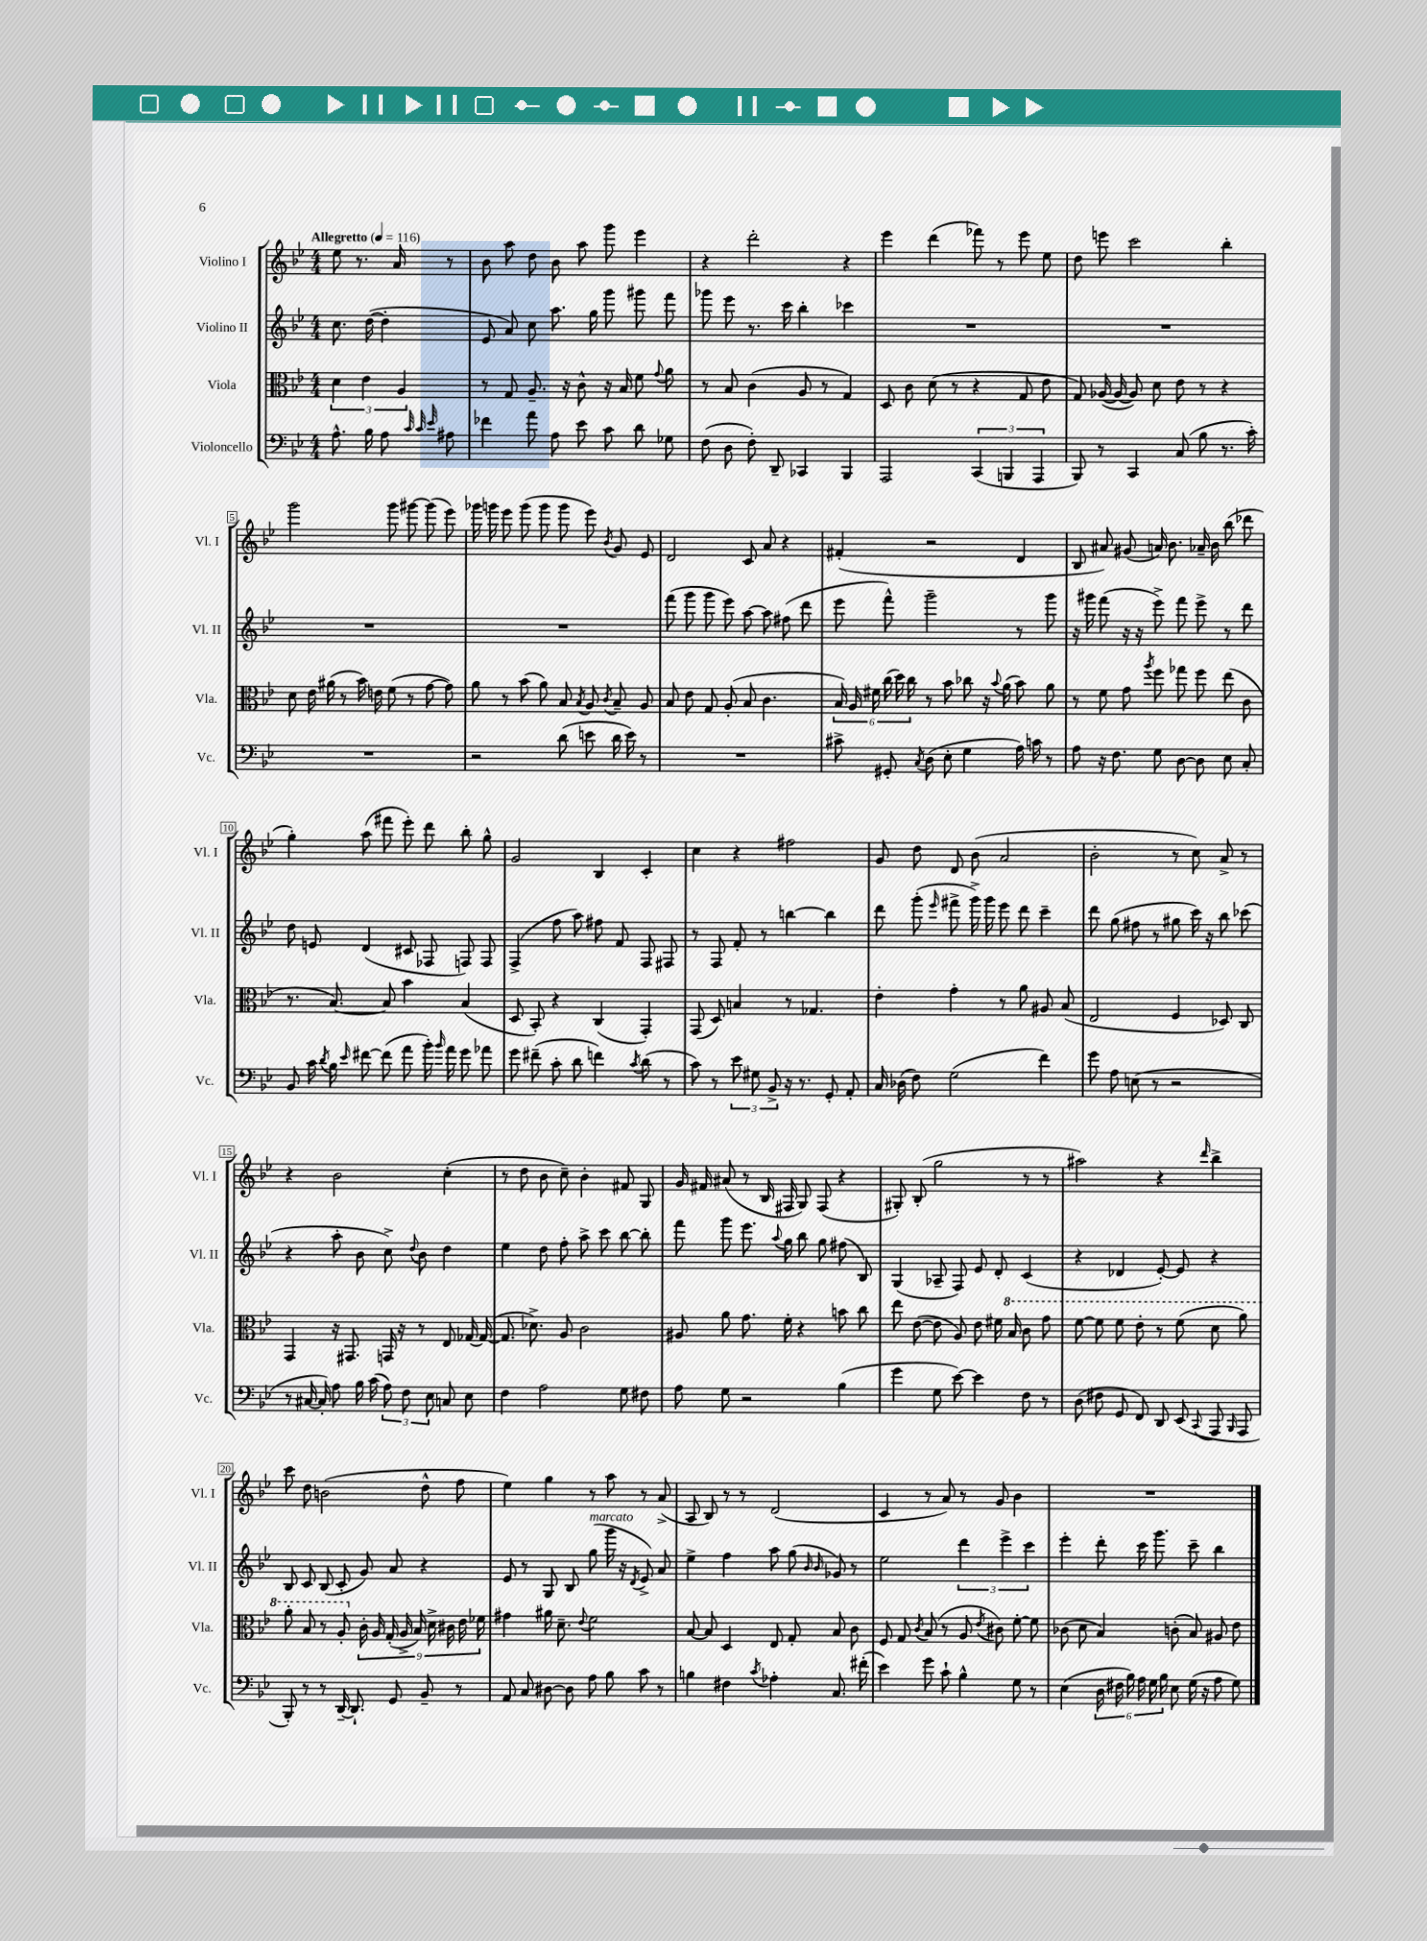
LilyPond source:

<<
\new StaffGroup <<
\new Staff = "s0" \with { instrumentName = "Violino I" shortInstrumentName = "Vl. I" } {
    \clef treble \key bes \major \numericTimeSignature \time 4/4 \partial 2 \tempo "Allegretto" 4 = 116
    \autoBeamOff ees''8 r8. a'16 r8 |
    bes'8 a''8 d''8 bes'8 a''8 g'''8 ees'''4 |
    r4 d'''2-. r4 |
    ees'''4 d'''4( fes'''8) r8 ees'''8 ees''8 |
    d''8 e'''8 c'''2 bes''4-. |
    g'''2 g'''8 gis'''8~ gis'''8( ees'''8) |
    ges'''16 g'''16 ees'''8 g'''8( g'''8 g'''8 ees'''8) \acciaccatura { bes'8 } g'8 ees'8 |
    d'2 c'8 a'8 r4 |
    fis'4-.( r2 d'4 |
    bes8 ais'8) gis'8( a'16) bes'8. aes'16-- bes'16 bes''8( des'''8 |
    g''4-.) a''8( fis'''8 ees'''8-.) d'''8 bes''8-. g''8-^ |
    g'2 bes4 c'4-. |
    c''4 r4 fis''2 |
    g'8 d''8 d'8 bes'8( a'2 |
    bes'2-. r8 c''8) a'8-> r8 |
    r4 bes'2 c''4-.( |
    r8 d''8 bes'8 c''8--) bes'4-. fis'8 g8 |
    g'16 fis'16 ais'8( r8 bes16 fis16 g8) fis8( r4 |
    gis8-.) bes8-.( g''2 r8 r8 |
    ais''2) r4 \grace { d'''16 } bes''4-> |
    c'''8 d''8 b'2( d''8-^ f''8 |
    ees''4) g''4 r8 a''8 r8 a'8->( |
    a8 bes8) r8 r8 d'2( |
    c'4 r8 a'8) r8 g'8 bes'4 |
    R1 \bar "|." |
}
\new Staff = "s1" \with { instrumentName = "Violino II" shortInstrumentName = "Vl. II" } {
    \clef treble \key bes \major \numericTimeSignature \time 4/4 \partial 2
    \autoBeamOff c''8. d''16~( d''4-. |
    ees'8 a'8) c''8 a''8. g''16 g'''8 gis'''8 f'''8 |
    ges'''8 ees'''8 r8. c'''16 bes''4-. ces'''4 |
    R1 |
    R1 |
    R1 |
    R1 |
    f'''8( g'''8 g'''8 ees'''8) a''8~ a''8 fis''8( d'''8 |
    ees'''8 f'''8-^) g'''2-- r8 g'''8 |
    r16 gis'''16 f'''8( r16 r16 ees'''8->) f'''8 ees'''8-> r8 d'''8 |
    d''8 e'8 d'4( cis'8 fes8 f8) f8 |
    f4->( f''8 a''8) fis''8 f'8 f8 fis8 |
    r8 f8 f'8-. r8 b''4~ b''4 |
    d'''8 g'''8-.( \grace { ees'''16 } fis'''8-> g'''16->) g'''16 ees'''8 d'''8 c'''4-- |
    d'''8 g''8( fis''8 r8 gis''8 c'''16) r16 bes''8 ces'''8( |
    r4 a''8-. bes'8 c''8->) \appoggiatura { d''8 } bes'8 d''4 |
    ees''4 d''8 f''8-. a''8-> c'''8 bes''8~ bes''8-. |
    f'''8 g'''8 ees'''8. \appoggiatura { a''8 } g''16 bes''8 g''8 fis''8( bes8) |
    g4( aes8-- f8) ees'8 d'8-. c'4( |
    r4 des'4 ees'8~-.) ees'8 r4 |
    bes8 c'8 bes8( c'8-. g'8) a'8 r4 |
    ees'8 r8 g8 bes8 g''8^\markup { \italic "marcato" }( g'''16 r16 \acciaccatura { d'8 } ees'8->) a'8 |
    ees''4-> f''4 a''8 g''8( \grace { bes'16 bes'16 } ges'8) r8 |
    ees''2 \tuplet 3/2 { d'''4 ees'''4-> c'''4 } |
    ees'''4-. d'''8-. c'''16 g'''8. c'''8-- bes''4 \bar "|." |
}
\new Staff = "s2" \with { instrumentName = "Viola" shortInstrumentName = "Vla." } {
    \clef alto \key bes \major \numericTimeSignature \time 4/4 \partial 2
    \autoBeamOff \tuplet 3/2 { d'4 ees'4 a4 } |
    r8 g8 a8.-- r16 c'8-^ r16 bes16 f'8 \appoggiatura { g'8 } a'8 |
    r8 bes8 c'4( a8 r8 g4) |
    d8 c'8 d'8( r8 r4 g8 ees'8 |
    g8) aes16~( aes16~ aes8) d'8 ees'8 r8 r4 |
    d'8 ees'16 ais'16( r8 bes'16) e'16 f'8( r8 g'8~ g'8) |
    a'8 r8 bes'8( a'8) bes8 \acciaccatura { bes8 } a8 \acciaccatura { c'8 } bes8-- a8 |
    bes8 ees'8 g8 a8-.( bes8 c'4. |
    \tuplet 6/4 { bes16) a16 fis'16 c''16( d''16) c''16 } r8 bes'8 ces''8 r16 \appoggiatura { bes'8 } a'16( bes'8) a'8 |
    r8 f'8 g'8 \acciaccatura { a''8 } f''8 ges''8 f''8 ees''8( c'8 |
    r8. bes8.~) bes8 bes'4 bes4( |
    d8 bes,8-.) r4 c4( g,4-.) |
    g,8( d8) b4 r8 ges4. |
    ees'4-. g'4-. r8 a'8 ais8 bes8( |
    ees2 f4 des8) c8 |
    g,4 r16 gis,8. g,16 r16 r8 ees8 ges16~ ges16~( |
    ges8. des'8.->) a8 c'2 |
    ais8 a'8 g'8. f'16-. r4 b'8 c''8 |
    ees''8 ees'8~( ees'8 a8) ees'8 fis'16 \ottava #1 bes'16 c''8 g''8 |
    f''8~ f''8 f''8 ees''8-. r8 f''8( d''8 a''8) |
    a''8-. bes'8 r8 a'8-. \ottava #0 \tuplet 9/8 { c'16-. a16 g16-.( a16-> bes16) d'16-> cis'16 ees'16 fes'16 } |
    gis'4 ais'16 d'8.-- \appoggiatura { ees'8 } f'2 |
    bes8~ bes8 d4 ees8 g8-. bes8 c'8 |
    f8 g8 \acciaccatura { c'8 } bes8( r8 a8 \acciaccatura { ees'8 } cis'8) f'8~-. f'8 |
    ces'8( d'8 bes4) c'8-.( bes8) ais8 ees'8 \bar "|." |
}
\new Staff = "s3" \with { instrumentName = "Violoncello" shortInstrumentName = "Vc." } {
    \clef bass \key bes \major \numericTimeSignature \time 4/4 \partial 2
    \autoBeamOff a8.-^ bes16 a8 \grace { c'32 c'32 ees'32 } ais8 |
    fes'4 a'8 a8 ees'8 c'8 d'8 ges8 |
    f8( d8 f8-.) d,8-- ces,4 bes,,4 |
    a,,2 \tuplet 3/2 { c,4( b,,4 a,,4 } |
    bes,,8) r8 c,4 c8( bes8 r8. c'16-.) |
    R1 |
    r2 d'8( e'8 d'16 e'16) r8 |
    R1 |
    cis'8-> gis,8-. \acciaccatura { c8 } d8( ees8-. g4 a16) c'16 r8 |
    a8 r16 f8. g8 d8~ d8 ees8 c8-. |
    bes,8 c'16 \acciaccatura { d'8 } bes16 \grace { ees'16 } fis'8~ fis'8( a'8 bes'16-.) \grace { bes'16 } a'16 g'8 aes'8 |
    g'8 fis'8--( c'8-. d'8 f'4) \acciaccatura { c'8 } d'8( r8 |
    c'8) r8 \tuplet 3/2 { ees'8 gis8 bes,8-> } r16 r8. g,8-. a,8-. |
    c16 des16( f8) g2( f'4) |
    g'8 a8 e8( r8 r2 |
    r8 cis16~ cis16-.) a8 bes16 c'16( \tuplet 3/2 { a8) f8 ees8 } c8 ees8 |
    f4 a2 g8 fis8 |
    a8 g8 r2 bes4( |
    g'4 g8 ees'8~) ees'4 f8 r8 |
    d8( fis8 g,8 f,8) d,8 ees,8( \appoggiatura { c,8 } a,,8 \grace { bes,,16 } a,,8 |
    bes,,8-.) r8 r8 d,16~-- d,8.-! g,8 bes,8-- r8 |
    a,8 c8 dis8~ dis8 a8 bes8 c'8 r8 |
    b4 fis4 \acciaccatura { c'8 } aes4-. c8. fis'16-.( |
    ees'4) g'8 c'8-! bes4-^ g8 r8 |
    ees4( \tuplet 6/4 { d16 fis16 bes16) a16 g16 bes16 } ees8 g16( r16 a8 g8) \bar "|." |
}
>>
>>
\layout { \context { \Score \override BarNumber.stencil = #(make-stencil-boxer 0.1 0.3 ly:text-interface::print) } }
